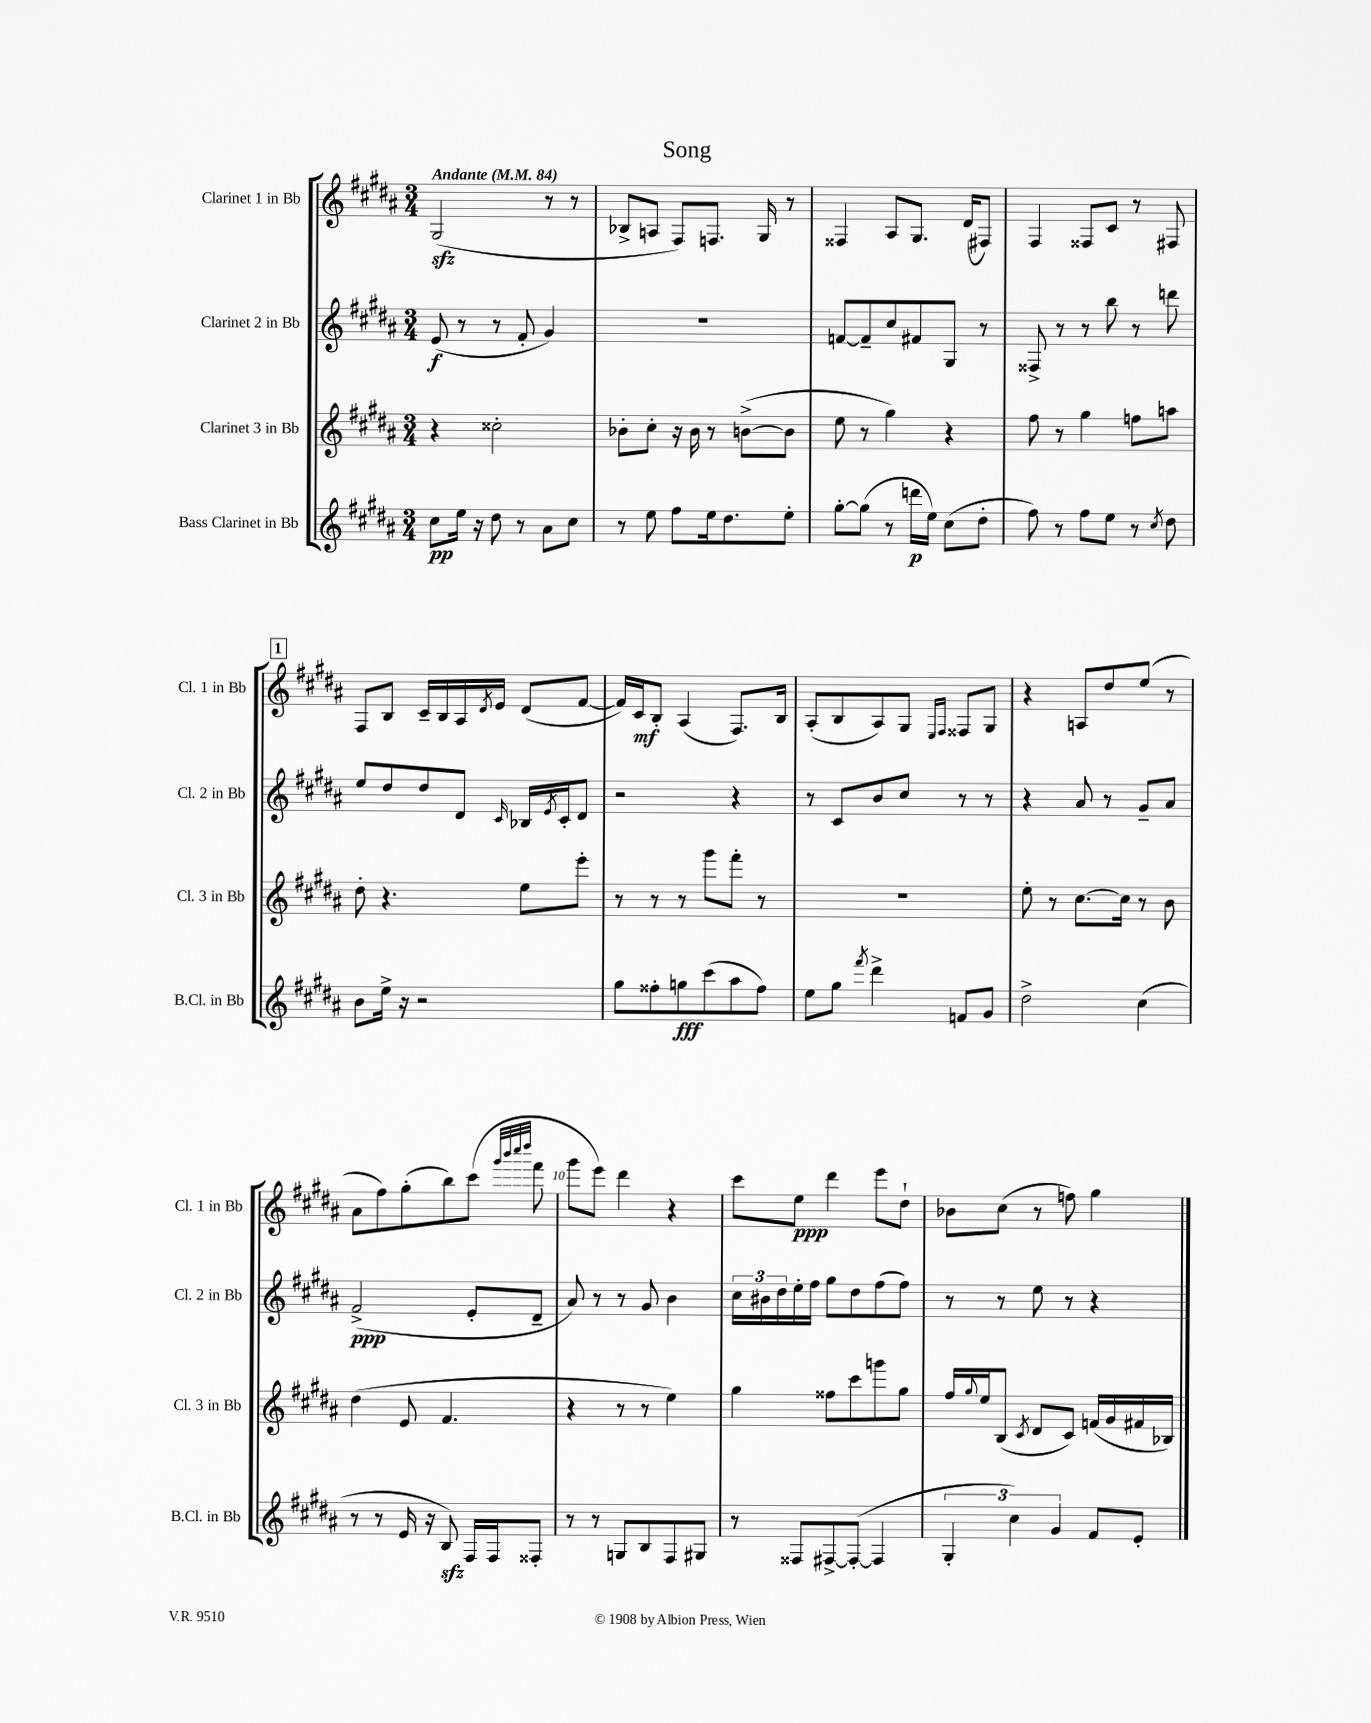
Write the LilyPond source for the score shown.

\header { title = "Song" }
<<
\new StaffGroup <<
\new Staff = "s0" \with { instrumentName = "Clarinet 1 in Bb" shortInstrumentName = "Cl. 1 in Bb" } {
    \clef treble \key b \major \numericTimeSignature \time 3/4 \tempo "Andante" 4 = 84
    gis2\sfz( r8 r8 |
    bes8-> a8 fis8) f8. gis16 r8 |
    fisis4 ais8 gis8. dis'16( fis8) |
    fis4 fisis8 cis'8 r8 fis8 |
    \mark \markup { \box "1" } fis8 b8 cis'16-- b16 ais16 \acciaccatura { dis'8 } e'16 dis'8( fis'8~ |
    fis'16) cis'16\mf b8-. ais4( fis8.) b16 |
    ais8-.( b8 ais8) gis8 \grace { e16 fis16 } fisis8 gis8 |
    r4 a8 dis''8 e''8( r8 |
    ais'8 fis''8) gis''8-.( b''8) cis'''8( \grace { gis'''32 b'''32 cis''''32 dis''''32 } fis'''8 |
    gis'''8 e'''8) dis'''4 r4 |
    cis'''8 e''8\ppp dis'''4 e'''8 dis''8-! |
    bes'8 cis''8( r8 f''8) gis''4 \bar "|." |
}
\new Staff = "s1" \with { instrumentName = "Clarinet 2 in Bb" shortInstrumentName = "Cl. 2 in Bb" } {
    \clef treble \key b \major \numericTimeSignature \time 3/4
    e'8\f( r8 r8 fis'8-. gis'4) |
    R2. |
    f'8~ f'8-- cis''8 fis'8 gis8 r8 |
    fisis8-> r8 r8 b''8 r8 d'''8 |
    \mark \markup { \box "1" } e''8 dis''8 dis''8 dis'8 \grace { cis'16 } bes16 \acciaccatura { e'8 } cis'16-. dis'8 |
    r2 r4 |
    r8 cis'8 b'8 cis''8 r8 r8 |
    r4 ais'8 r8 gis'8-- ais'8 |
    fis'2->\ppp( e'8-. dis'8-- |
    ais'8) r8 r8 gis'8 b'4 |
    \tuplet 3/2 { cis''16 bis'16 dis''16 } e''16-. fis''16 gis''8 dis''8 fis''8( fis''8) |
    r8 r8 e''8 r8 r4 \bar "|." |
}
\new Staff = "s2" \with { instrumentName = "Clarinet 3 in Bb" shortInstrumentName = "Cl. 3 in Bb" } {
    \clef treble \key b \major \numericTimeSignature \time 3/4
    r4 cisis''2-. |
    bes'8-. cis''8-. r16 bes'16 r8 b'8~->( b'8 |
    e''8 r8 gis''4) r4 |
    fis''8 r8 gis''4 f''8 a''8 |
    \mark \markup { \box "1" } dis''8-. r4. e''8 e'''8-. |
    r8 r8 r8 gis'''8 fis'''8-. r8 |
    R2. |
    e''8-. r8 cis''8.~ cis''16 r8 b'8 |
    dis''4( e'8 fis'4. |
    r4 r8 r8 e''4) |
    gis''4 fisis''8 cis'''8 g'''8 gis''8 |
    fis''16 \appoggiatura { gis''8 } e''16 b8( \acciaccatura { cis'8 } dis'8 cis'8) f'16( gis'16 fis'16 bes16) \bar "|." |
}
\new Staff = "s3" \with { instrumentName = "Bass Clarinet in Bb" shortInstrumentName = "B.Cl. in Bb" } {
    \clef treble \key b \major \numericTimeSignature \time 3/4
    cis''8\pp e''16 r16 dis''8 r8 ais'8 cis''8 |
    r8 e''8 fis''8 e''16 dis''8. e''8-. |
    gis''8~-. gis''8( r8 d'''16\p e''16) cis''8( dis''8-. |
    fis''8) r8 fis''8 e''8 r8 \acciaccatura { cis''8 } dis''8 |
    \mark \markup { \box "1" } b'8 e''16-> r16 r2 |
    gis''8 fisis''8-. g''8\fff cis'''8( ais''8 fisis''8) |
    e''8 gis''8 \acciaccatura { fis'''8 } dis'''4-> f'8 gis'8 |
    dis''2-> cis''4( |
    r8 r8 e'16 r16 b8\sfz) fis16 fis16 fisis8-. |
    r8 r8 g8 b8 fis8 gis8 |
    r8 fisis8 fis8~-> fis8~-.( fis4 |
    \tuplet 3/2 { gis4-. cis''4) gis'4 } fis'8 e'8-. \bar "|." |
}
>>
>>
\layout { \context { \Score \override BarNumber.break-visibility = ##(#f #t #t) barNumberVisibility = #(every-nth-bar-number-visible 5) } }
